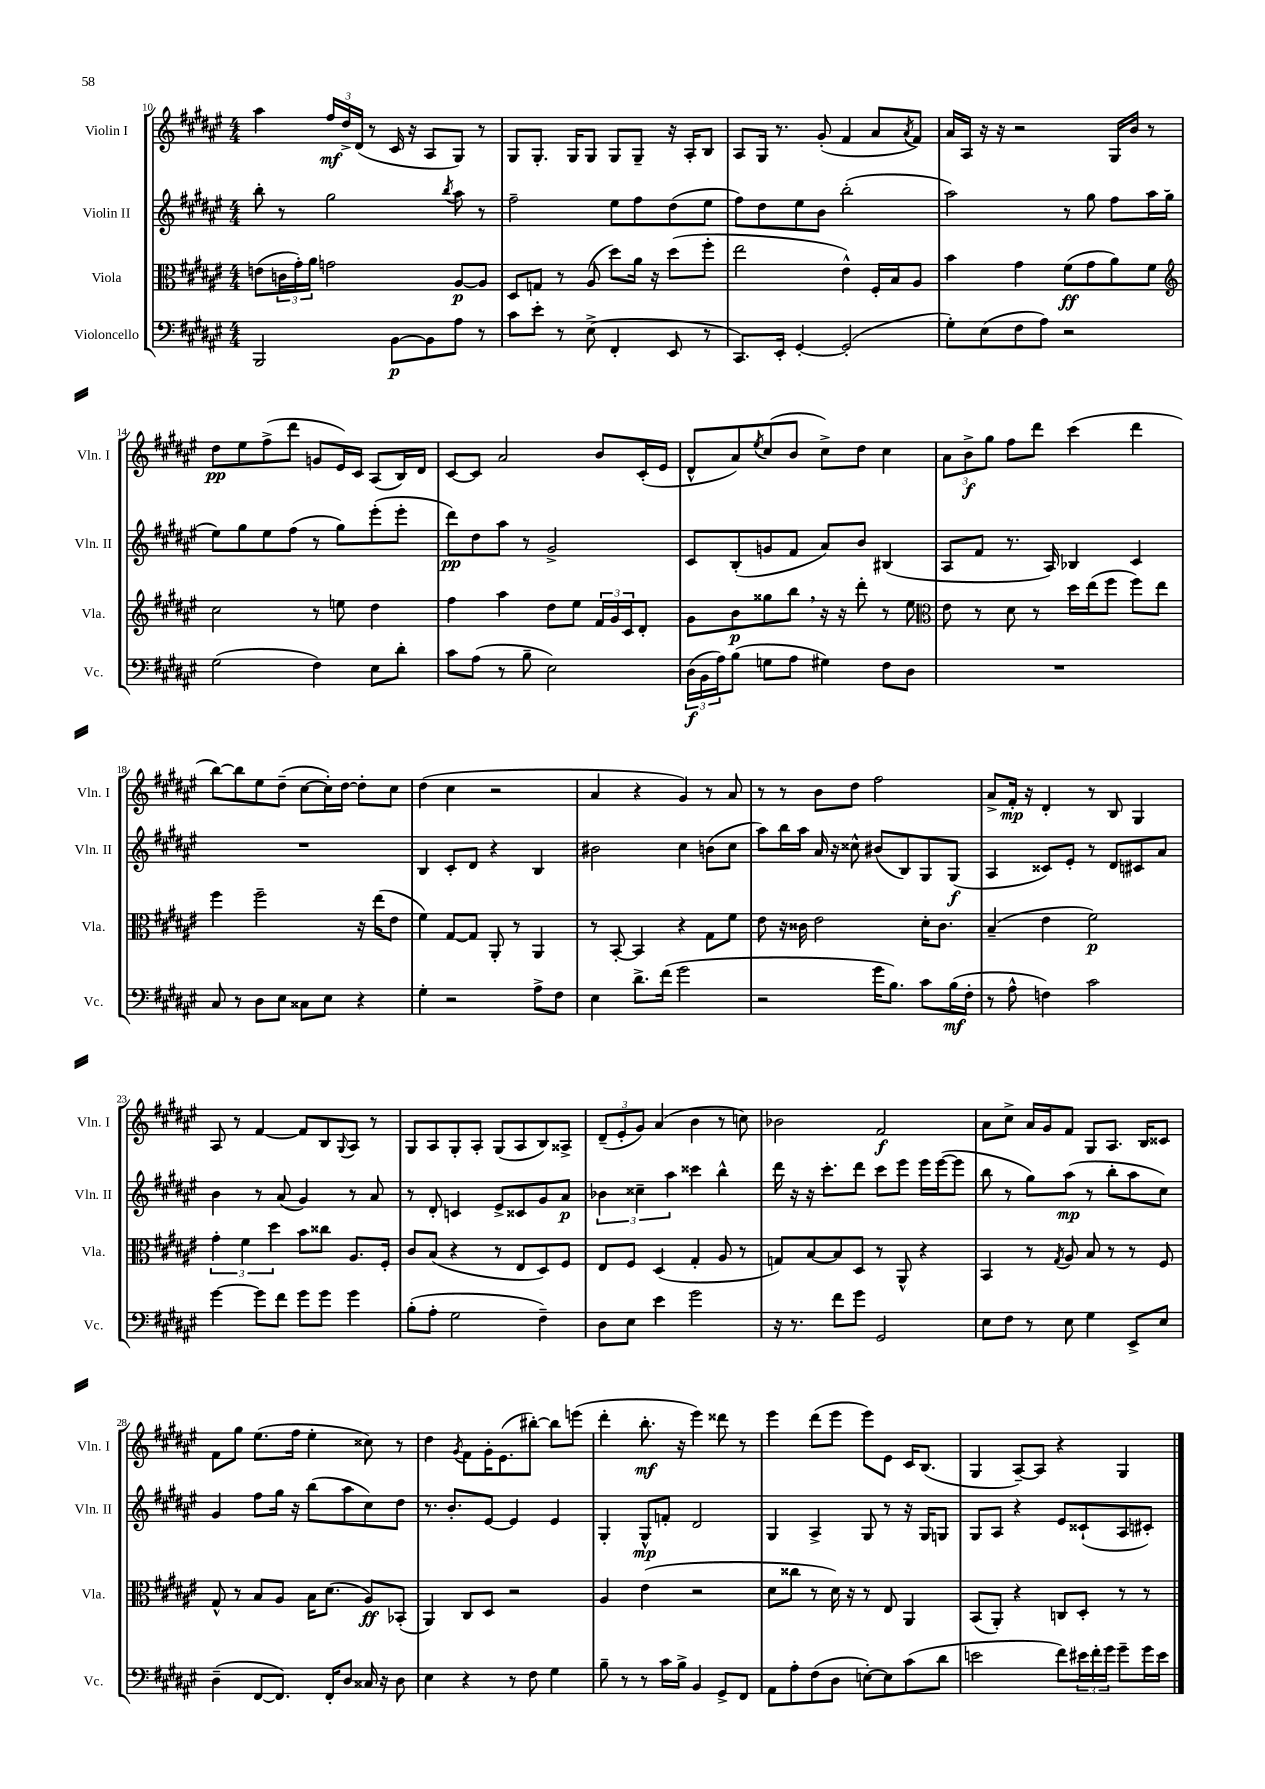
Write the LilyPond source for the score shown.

<<
\new StaffGroup <<
\new Staff = "s0" \with { instrumentName = "Violin I" shortInstrumentName = "Vln. I" } {
    \clef treble \key fis \major \numericTimeSignature \time 4/4
    ais''4 \tuplet 3/2 { fis''16\mf dis''16-> dis'16( } r8 cis'16 r16 ais8 gis8) r8 |
    gis8 gis8.-. gis16 gis8 gis8 gis8-- r16 ais16-. b8 |
    ais8 gis16 r8. gis'8-.( fis'4 ais'8 \acciaccatura { ais'8 } fis'8) |
    ais'16 ais16 r16 r16 r2 gis16 b'16 r8 |
    dis''8\pp eis''8 fis''8->( dis'''8 g'8 eis'16) cis'16 ais8( b16) dis'16 |
    cis'8~ cis'8 ais'2 b'8 cis'16-.( eis'16 |
    dis'8-^ ais'8) \acciaccatura { eis''8 } cis''8( b'8 cis''8->) dis''8 cis''4 |
    \tuplet 3/2 { ais'8 b'8->\f gis''8 } fis''8 dis'''8 cis'''4( dis'''4 |
    b''8~) b''8 eis''8 dis''8--( cis''8~ cis''16-.) dis''16~ dis''8-. cis''8 |
    dis''4( cis''4 r2 |
    ais'4 r4 gis'4) r8 ais'8 |
    r8 r8 b'8 dis''8 fis''2 |
    ais'8-> fis'16-.\mp r16 dis'4-. r8 b8 gis4 |
    ais8 r8 fis'4~ fis'8 b8 \appoggiatura { gis8 } ais8 r8 |
    gis8 ais8 gis8-. ais8-. gis8( ais8 b8) aisis8-> |
    \tuplet 3/2 { dis'8--( eis'8-. gis'8) } ais'4( b'4 r8 c''8) |
    bes'2 fis'2\f |
    ais'8 cis''8-> ais'16 gis'16 fis'8 gis8 ais8. b16 cisis'8 |
    fis'8 gis''8 eis''8.( fis''16 eis''4-. cisis''8) r8 |
    dis''4 \acciaccatura { gis'8 } fis'8 gis'16-. eis'8.( bis''8~-.) bis''8 e'''8( |
    dis'''4-. b''8.-.\mf r16 eis'''4) disis'''8 r8 |
    eis'''4 dis'''8( eis'''8 eis'''8) eis'8 cis'16 b8.( |
    gis4 ais8~--) ais8 r4 gis4 \bar "|." |
}
\new Staff = "s1" \with { instrumentName = "Violin II" shortInstrumentName = "Vln. II" } {
    \clef treble \key fis \major \numericTimeSignature \time 4/4
    b''8-. r8 gis''2 \acciaccatura { b''8 } ais''8 r8 |
    fis''2-- eis''8 fis''8 dis''8( eis''8 |
    fis''8) dis''8 eis''8 b'8 b''2-.( |
    ais''2) r8 gis''8 fis''8 ais''16 gis''16( |
    eis''8) gis''8 eis''8 fis''8( r8 gis''8) eis'''8-.( eis'''8-. |
    dis'''8\pp) dis''8 ais''8 r8 gis'2-> |
    cis'8 b8-.( g'8 fis'8 ais'8) b'8 bis4( |
    ais8 fis'8 r8. ais16) bes4 cis'4 |
    R1 |
    b4 cis'8-. dis'8 r4 b4 |
    bis'2 cis''4 b'8( cis''8 |
    ais''8) b''16 ais''16 ais'16 r16 cisis''8-^ bis'8( b8) gis8 gis8\f( |
    ais4 cisis'8) eis'8-. r8 dis'8 cis'8 ais'8 |
    b'4 r8 ais'8( gis'4) r8 ais'8 |
    r8 dis'8-. c'4 eis'8-> cisis'8 gis'8 ais'8\p |
    \tuplet 3/2 { bes'4 cisis''4-- ais''4 } cisis'''4 b''4-^ |
    dis'''16 r16 r16 cis'''8.-. dis'''8 cis'''8 eis'''8 eis'''16 eis'''16~( eis'''8 |
    b''8 r8 gis''8) ais''8\mp( r8 b''8-. ais''8 cis''8) |
    gis'4 fis''8 gis''16 r16 b''8( ais''8 cis''8) dis''8 |
    r8. b'8.-. eis'8~ eis'4 eis'4 |
    gis4-. gis8-^\mp f'8-. dis'2 |
    gis4 ais4-> gis8 r8 r16 gis16 g8 |
    gis8 ais8 r4 eis'8 cisis'8-!( ais8 cis'8-.) \bar "|." |
}
\new Staff = "s2" \with { instrumentName = "Viola" shortInstrumentName = "Vla." } {
    \clef alto \key fis \major \numericTimeSignature \time 4/4
    e'8( \tuplet 3/2 { c'16 gis'16-.) ais'16 } g'2 ais8~\p ais8 |
    dis8 g8 r8 ais8( dis''8) ais'16 r16 dis''8( fis''8-. |
    eis''2 eis'4-^) fis16-. b16 ais8 |
    b'4 gis'4 fis'8\ff( gis'8 ais'8) fis'8 |
    \clef treble cis''2 r8 e''8 dis''4 |
    fis''4 ais''4 dis''8 eis''8 \tuplet 3/2 { fis'16 gis'16 cis'16 } dis'8-. |
    gis'8 b'8\p gisis''8 b''8 \breathe r16 r16 dis'''8-. r8 eis''8 |
    \clef alto eis'8 r8 dis'8 r8 dis''16 eis''16( fis''8 fis''8) eis''8 |
    fis''4 fis''2-- r16 eis''16( eis'8 |
    fis'4) gis8~ gis8 ais,8-. r8 ais,4 |
    r8 b,8~-. b,4 r4 gis8 fis'8 |
    eis'8 r16 cisis'16 eis'2 dis'16-. cisis'8. |
    b4--( eis'4 fis'2\p) |
    \tuplet 3/2 { gis'4-. fis'4 dis''4 } b'8 cisis''8 ais8. fis16-. |
    cis'8 b8( r4 r8 eis8 dis8) fis8 |
    eis8 fis8 dis4( gis4-. ais8 r8 |
    g8) b8~ b8 dis8 r8 ais,8-^ r4 |
    b,4 r8 \acciaccatura { gis8 } ais8 b8 r8 r8 fis8 |
    gis8-^ r8 b8 ais8 b16 dis'8.( ais8\ff) bes,8-.( |
    ais,4) cis8 dis8 r2 |
    ais4 eis'4( r2 |
    dis'8 cisis''8 r8 dis'16) r16 r8 eis8 ais,4 |
    b,8( ais,8-.) r4 c8 dis8-. r8 r8 \bar "|." |
}
\new Staff = "s3" \with { instrumentName = "Violoncello" shortInstrumentName = "Vc." } {
    \clef bass \key fis \major \numericTimeSignature \time 4/4
    b,,2 b,8~\p b,8 ais8 r8 |
    cis'8 eis'8-. r8 eis8->( fis,4-. eis,8 r8 |
    cis,8.) eis,16-. gis,4~-. gis,2-.( |
    gis8-.) eis8( fis8 ais8) r2 |
    gis2( fis4) eis8 dis'8-. |
    cis'8 ais8( r8 b8-- eis2) |
    \tuplet 3/2 { dis16\f( b,16 ais16) } b8( g8 ais8 gis4) fis8 dis8 |
    R1 |
    cis8 r8 dis8 eis8 cisis8 eis8 r4 |
    gis4-. r2 ais8-> fis8 |
    eis4 dis'8.-> fis'16( gis'2 |
    r2 gis'16 b8.) cis'8 b16\mf( fis16-. |
    r8 ais8-^ f4) cis'2 |
    gis'4~ gis'8 fis'8 gis'8 gis'8 gis'4 |
    b8-.( ais8-. gis2 fis4--) |
    dis8 eis8 eis'4 gis'2 |
    r16 r8. fis'8 gis'8 gis,2 |
    eis8 fis8 r8 eis8 gis4 eis,8-> eis8 |
    dis4--( fis,8~ fis,8.) fis,16-. dis8 cisis16 r16 dis8 |
    eis4 r4 r8 fis8 gis4 |
    b8-- r8 r8 cis'16 b16-> b,4 gis,8-> fis,8 |
    ais,8 ais8-. fis8( dis8 e8~-.) e8 cis'8( dis'8 |
    e'2 fis'8) \tuplet 3/2 { eis'16 fis'16-. gis'16 } gis'8-- gis'16 eis'16 \bar "|." |
}
>>
>>
\layout { \context { \Score currentBarNumber = #10 } }
